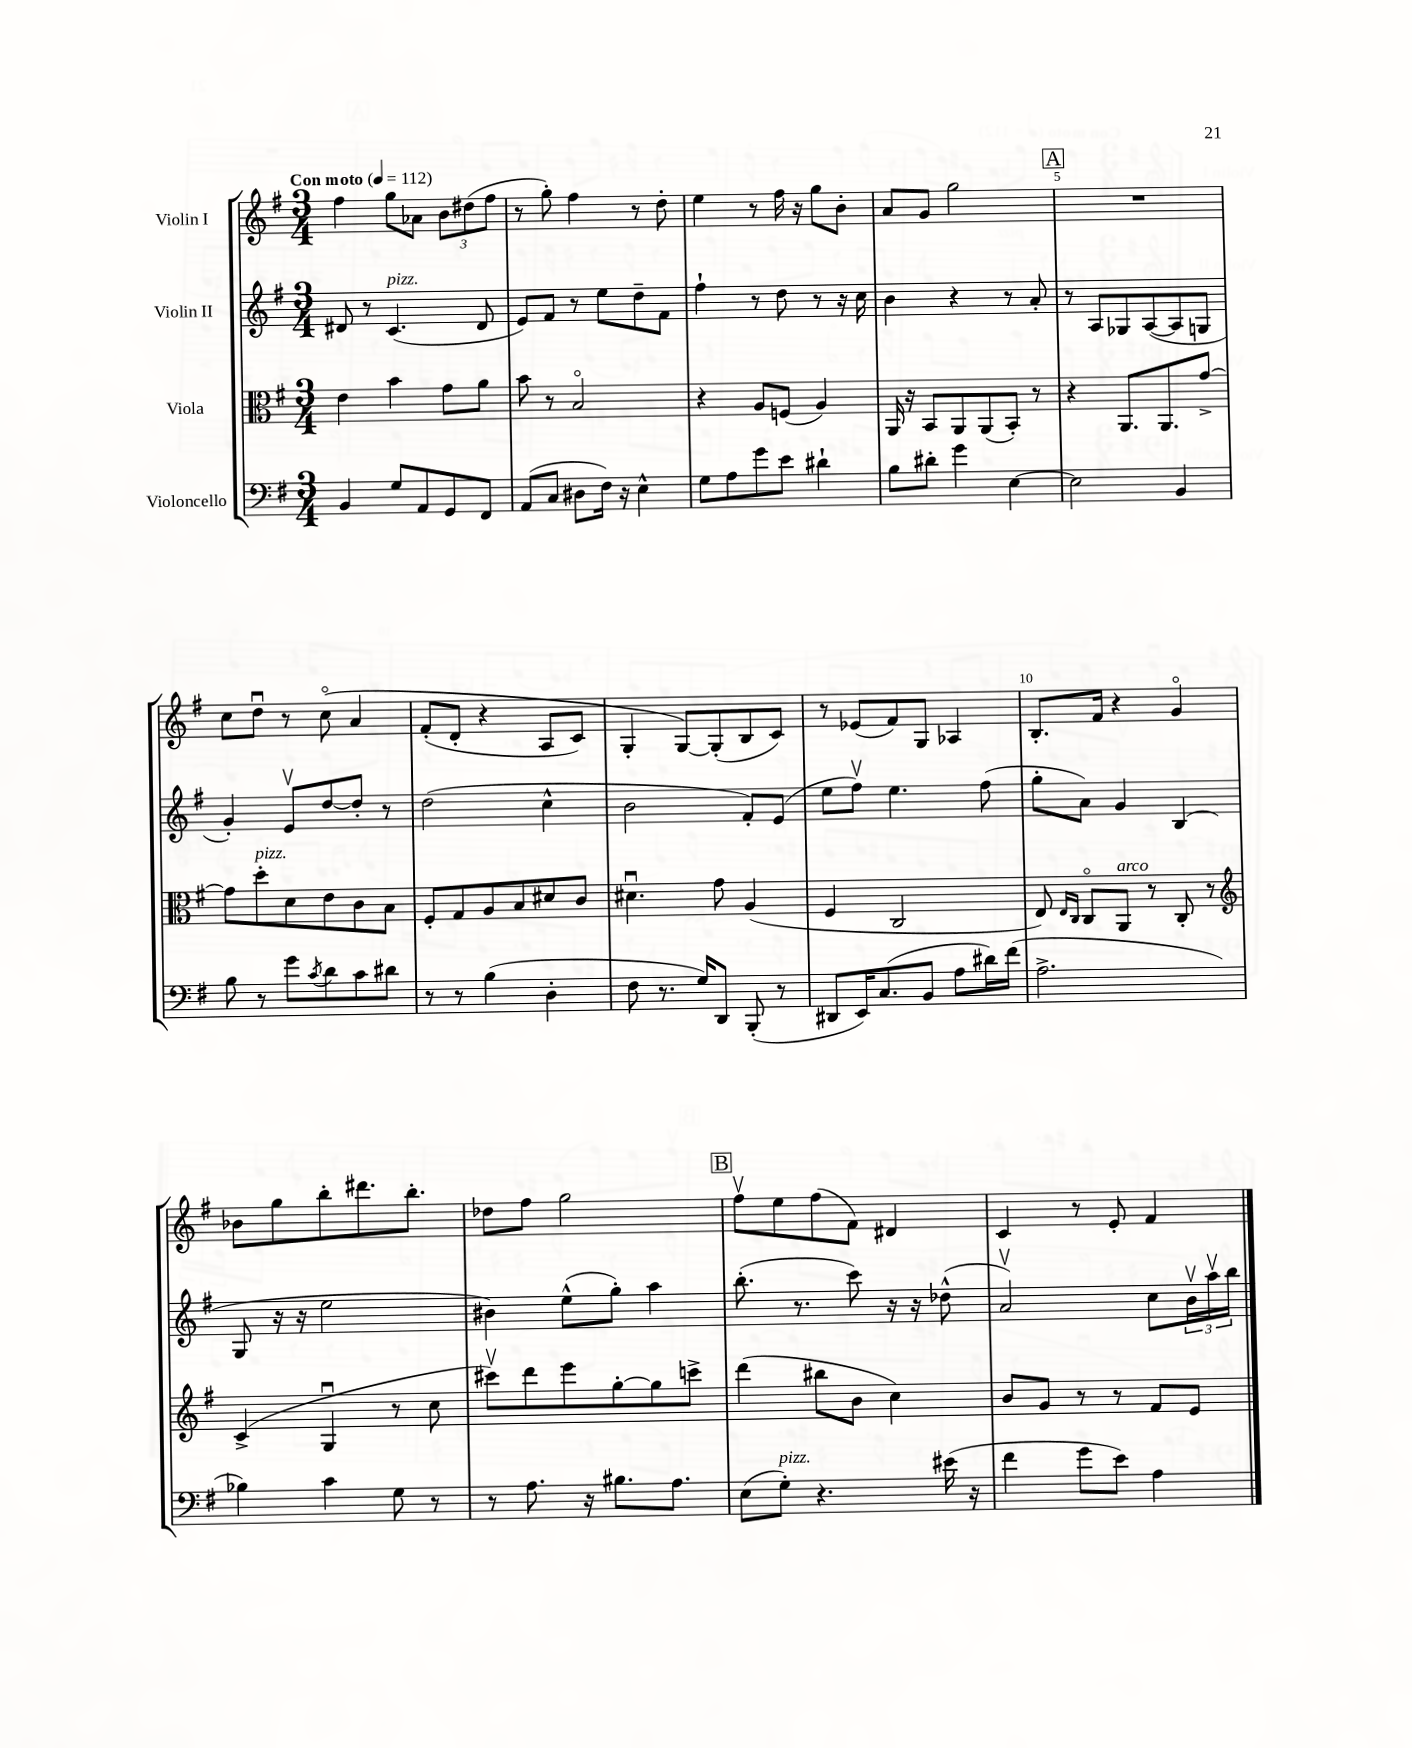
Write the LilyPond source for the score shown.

<<
\new StaffGroup <<
\new Staff = "s0" \with { instrumentName = "Violin I" } {
    \clef treble \key g \major \numericTimeSignature \time 3/4 \tempo "Con moto" 4 = 112
    fis''4 g''8 aes'8 \tuplet 3/2 { b'8 dis''8( fis''8 } |
    r8 g''8-.) fis''4 r8 d''8-. |
    e''4 r8 fis''16 r16 g''8 b'8-. |
    a'8 g'8 g''2 |
    \mark \markup { \box "A" } R2. |
    c''8 d''8\downbow r8 c''8\flageolet\( a'4 |
    fis'8-.( d'8-. r4 a8 c'8) |
    g4-. g8~\) g8-.( b8 c'8) |
    r8 ees'8( fis'8) g8 aes4 |
    b8.-. fis'16 r4 g'4\flageolet |
    bes'8 g''8 b''8-. dis'''8. b''8.-. |
    des''8 fis''8 g''2 |
    \mark \markup { \box "B" } fis''8\upbow e''8 fis''8( fis'8) dis'4 |
    c'4 r8 e'8-. fis'4 \bar "|." |
}
\new Staff = "s1" \with { instrumentName = "Violin II" } {
    \clef treble \key g \major \numericTimeSignature \time 3/4
    dis'8 r8 c'4.^\markup { \italic "pizz." }( dis'8 |
    e'8) fis'8 r8 e''8 d''8-- fis'8 |
    fis''4-! r8 d''8 r8 r16 c''16 |
    b'4 r4 r8 a'8-. |
    \mark \markup { \box "A" } r8 a8 ges8 a8~( a8 g8 |
    g'4-.) e'8\upbow d''8~ d''8-. r8 |
    d''2( c''4-^ |
    b'2 fis'8-.) e'8( |
    e''8 fis''8\upbow) e''4. fis''8( |
    g''8-. a'8) g'4 b4( |
    g8 r16 r16 e''2 |
    bis'4) e''8-^( g''8-.) a''4 |
    \mark \markup { \box "B" } b''8.-.( r8. c'''8) r16 r16 des''8-^( |
    a'2\upbow) c''8 \tuplet 3/2 { b'16\upbow a''16\upbow b''16 } \bar "|." |
}
\new Staff = "s2" \with { instrumentName = "Viola" } {
    \clef alto \key g \major \numericTimeSignature \time 3/4
    e'4 b'4 g'8 a'8 |
    b'8 r8 b2\flageolet |
    r4 a8 f8( a4) |
    a,16 r16 b,8 a,8 a,8( b,8-.) r8 |
    \mark \markup { \box "A" } r4 a,8. a,8. g'8~-> |
    g'8 d''8-.^\markup { \italic "pizz." } d'8 e'8 c'8 b8 |
    fis8-. g8 a8 b8 dis'8 c'8 |
    dis'4.\downbow g'8 a4( |
    fis4 c2 |
    e8) \grace { e16 c16 } c8\flageolet a,8^\markup { \italic "arco" } r8 c8-. r8 |
    \clef treble c'4->( g4\downbow r8 c''8 |
    cis'''8\upbow) d'''8 e'''8 g''8~-. g''8 c'''8-> |
    \mark \markup { \box "B" } d'''4( bis''8 b'8 c''4) |
    b'8 g'8 r8 r8 fis'8 e'8 \bar "|." |
}
\new Staff = "s3" \with { instrumentName = "Violoncello" } {
    \clef bass \key g \major \numericTimeSignature \time 3/4
    b,4 g8 a,8 g,8 fis,8 |
    a,8( c8 dis8 fis16) r16 e4-^ |
    g8 a8 g'8 e'8 dis'4-! |
    b8 dis'8-. g'4 e4~ |
    \mark \markup { \box "A" } e2 b,4 |
    b8 r8 g'8 \acciaccatura { c'8 } d'8 c'8 dis'8 |
    r8 r8 b4( d4-. |
    fis8 r8. g16) d,8 b,,8-.( r8 |
    dis,8 e,16) c8.( b,8 a8 dis'16) fis'16( |
    a2.-> |
    bes4) c'4 g8 r8 |
    r8 a8. r16 bis8. a8. |
    \mark \markup { \box "B" } e8( g8-.^\markup { \italic "pizz." }) r4. eis'16( r16 |
    fis'4 g'8 e'8) a4 \bar "|." |
}
>>
>>
\layout { \context { \Score \override BarNumber.break-visibility = ##(#f #t #t) barNumberVisibility = #(every-nth-bar-number-visible 5) } }
